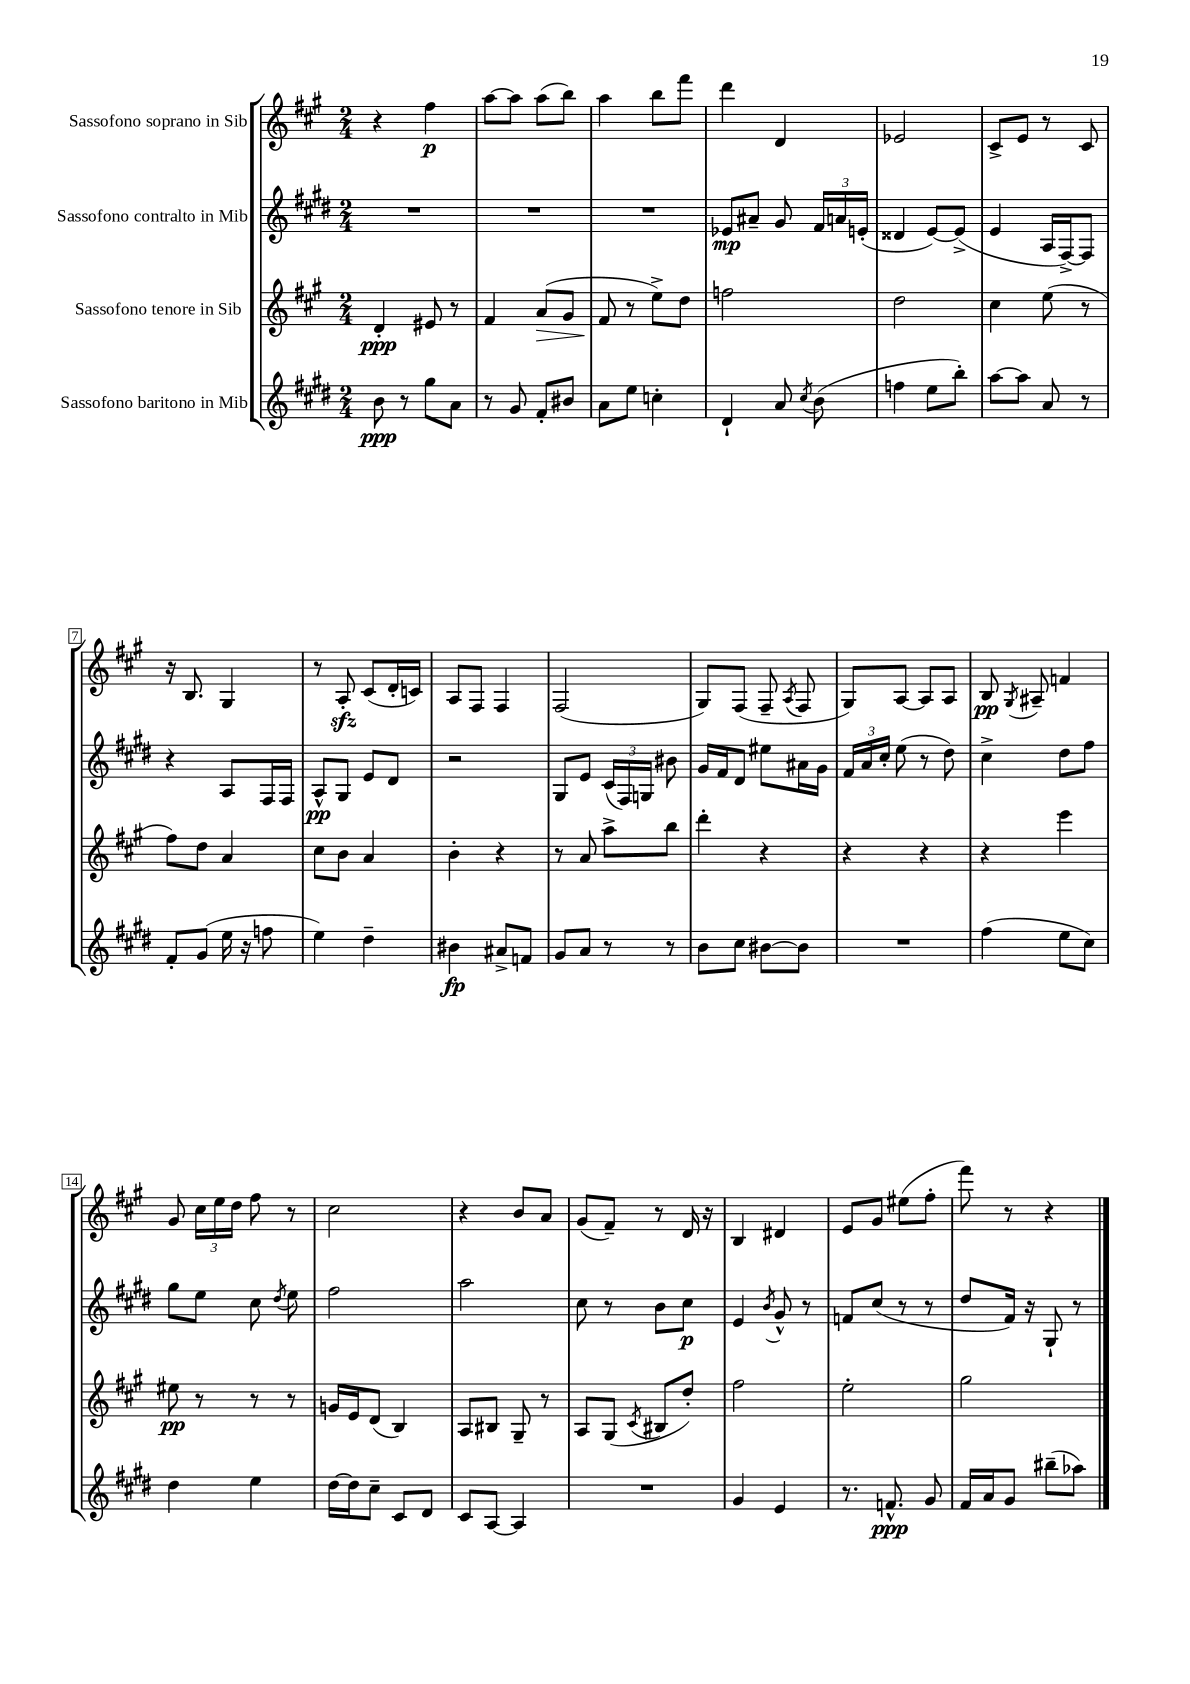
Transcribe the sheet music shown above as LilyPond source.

<<
\new StaffGroup <<
\new Staff = "s0" \with { instrumentName = "Sassofono soprano in Sib" } {
    \clef treble \key a \major \numericTimeSignature \time 2/4
    \autoBeamOff r4 fis''4\p |
    a''8[~ a''8] a''8[( b''8]) |
    a''4 b''8[ fis'''8] |
    d'''4 d'4 |
    ees'2 |
    cis'8[-> e'8] r8 cis'8 |
    r16 b8. gis4 |
    r8 a8-.\sfz cis'8[( d'16-. c'16]) |
    a8[ fis8] fis4 |
    fis2( |
    gis8[) fis8]( fis8-- \acciaccatura { a8 } fis8 |
    gis8[) a8]~ a8[ a8] |
    b8\pp \acciaccatura { gis8 } ais8-- f'4 |
    gis'8 \tuplet 3/2 { cis''16[ e''16 d''16] } fis''8 r8 |
    cis''2 |
    r4 b'8[ a'8] |
    gis'8[( fis'8]--) r8 d'16 r16 |
    b4 dis'4 |
    e'8[ gis'8] eis''8[( fis''8]-. |
    fis'''8) r8 r4 \bar "|." |
}
\new Staff = "s1" \with { instrumentName = "Sassofono contralto in Mib" } {
    \clef treble \key e \major \numericTimeSignature \time 2/4
    \autoBeamOff R2 |
    R2 |
    R2 |
    ees'8[\mp ais'8]-- gis'8 \tuplet 3/2 { fis'16[ a'16 e'16]-.( } |
    disis'4 e'8[~) e'8]->( |
    e'4 a16[ fis16~->) fis8] |
    r4 a8[ fis16 fis16] |
    a8[-^\pp gis8] e'8[ dis'8] |
    r2 |
    gis8[ e'8] \tuplet 3/2 { cis'16[( fis16) g16] } bis'8 |
    gis'16[ fis'16 dis'8] eis''8[ ais'16 gis'16] |
    \tuplet 3/2 { fis'16[ a'16 cis''16]-. } e''8( r8 dis''8) |
    cis''4-> dis''8[ fis''8] |
    gis''8[ e''8] cis''8 \acciaccatura { dis''8 } e''8 |
    fis''2 |
    a''2 |
    cis''8 r8 b'8[ cis''8]\p |
    e'4 \acciaccatura { b'8 } gis'8-^ r8 |
    f'8[ cis''8]( r8 r8 |
    dis''8[ fis'16]) r16 gis8-! r8 \bar "|." |
}
\new Staff = "s2" \with { instrumentName = "Sassofono tenore in Sib" } {
    \clef treble \key a \major \numericTimeSignature \time 2/4
    \autoBeamOff d'4-.\ppp eis'8 r8 |
    fis'4 a'8[\>( gis'8] |
    fis'8\! r8 e''8[->) d''8] |
    f''2 |
    d''2 |
    cis''4 e''8( r8 |
    fis''8[) d''8] a'4 |
    cis''8[ b'8] a'4 |
    b'4-. r4 |
    r8 a'8 a''8[-> b''8] |
    d'''4-. r4 |
    r4 r4 |
    r4 e'''4 |
    eis''8\pp r8 r8 r8 |
    g'16[ e'16 d'8]( b4) |
    a8[ bis8] gis8-- r8 |
    a8[ gis8]( \acciaccatura { cis'8 } bis8[ d''8]-.) |
    fis''2 |
    e''2-. |
    gis''2 \bar "|." |
}
\new Staff = "s3" \with { instrumentName = "Sassofono baritono in Mib" } {
    \clef treble \key e \major \numericTimeSignature \time 2/4
    \autoBeamOff b'8\ppp r8 gis''8[ a'8] |
    r8 gis'8 fis'8[-. bis'8] |
    a'8[ e''8] c''4-. |
    dis'4-! a'8 \acciaccatura { cis''8 } b'8( |
    f''4 e''8[ b''8]-.) |
    a''8[~ a''8] a'8 r8 |
    fis'8[-. gis'8]( e''16 r16 f''8 |
    e''4) dis''4-- |
    bis'4\fp ais'8[-> f'8] |
    gis'8[ a'8] r8 r8 |
    b'8[ cis''8] bis'8[~ bis'8] |
    R2 |
    fis''4( e''8[ cis''8]) |
    dis''4 e''4 |
    dis''16[~ dis''16 cis''8]-- cis'8[ dis'8] |
    cis'8[ a8]~ a4 |
    R2 |
    gis'4 e'4 |
    r8. f'8.-^\ppp gis'8 |
    fis'16[ a'16 gis'8] bis''8[--( aes''8]) \bar "|." |
}
>>
>>
\layout { \context { \Score \override BarNumber.stencil = #(make-stencil-boxer 0.1 0.3 ly:text-interface::print) } }
